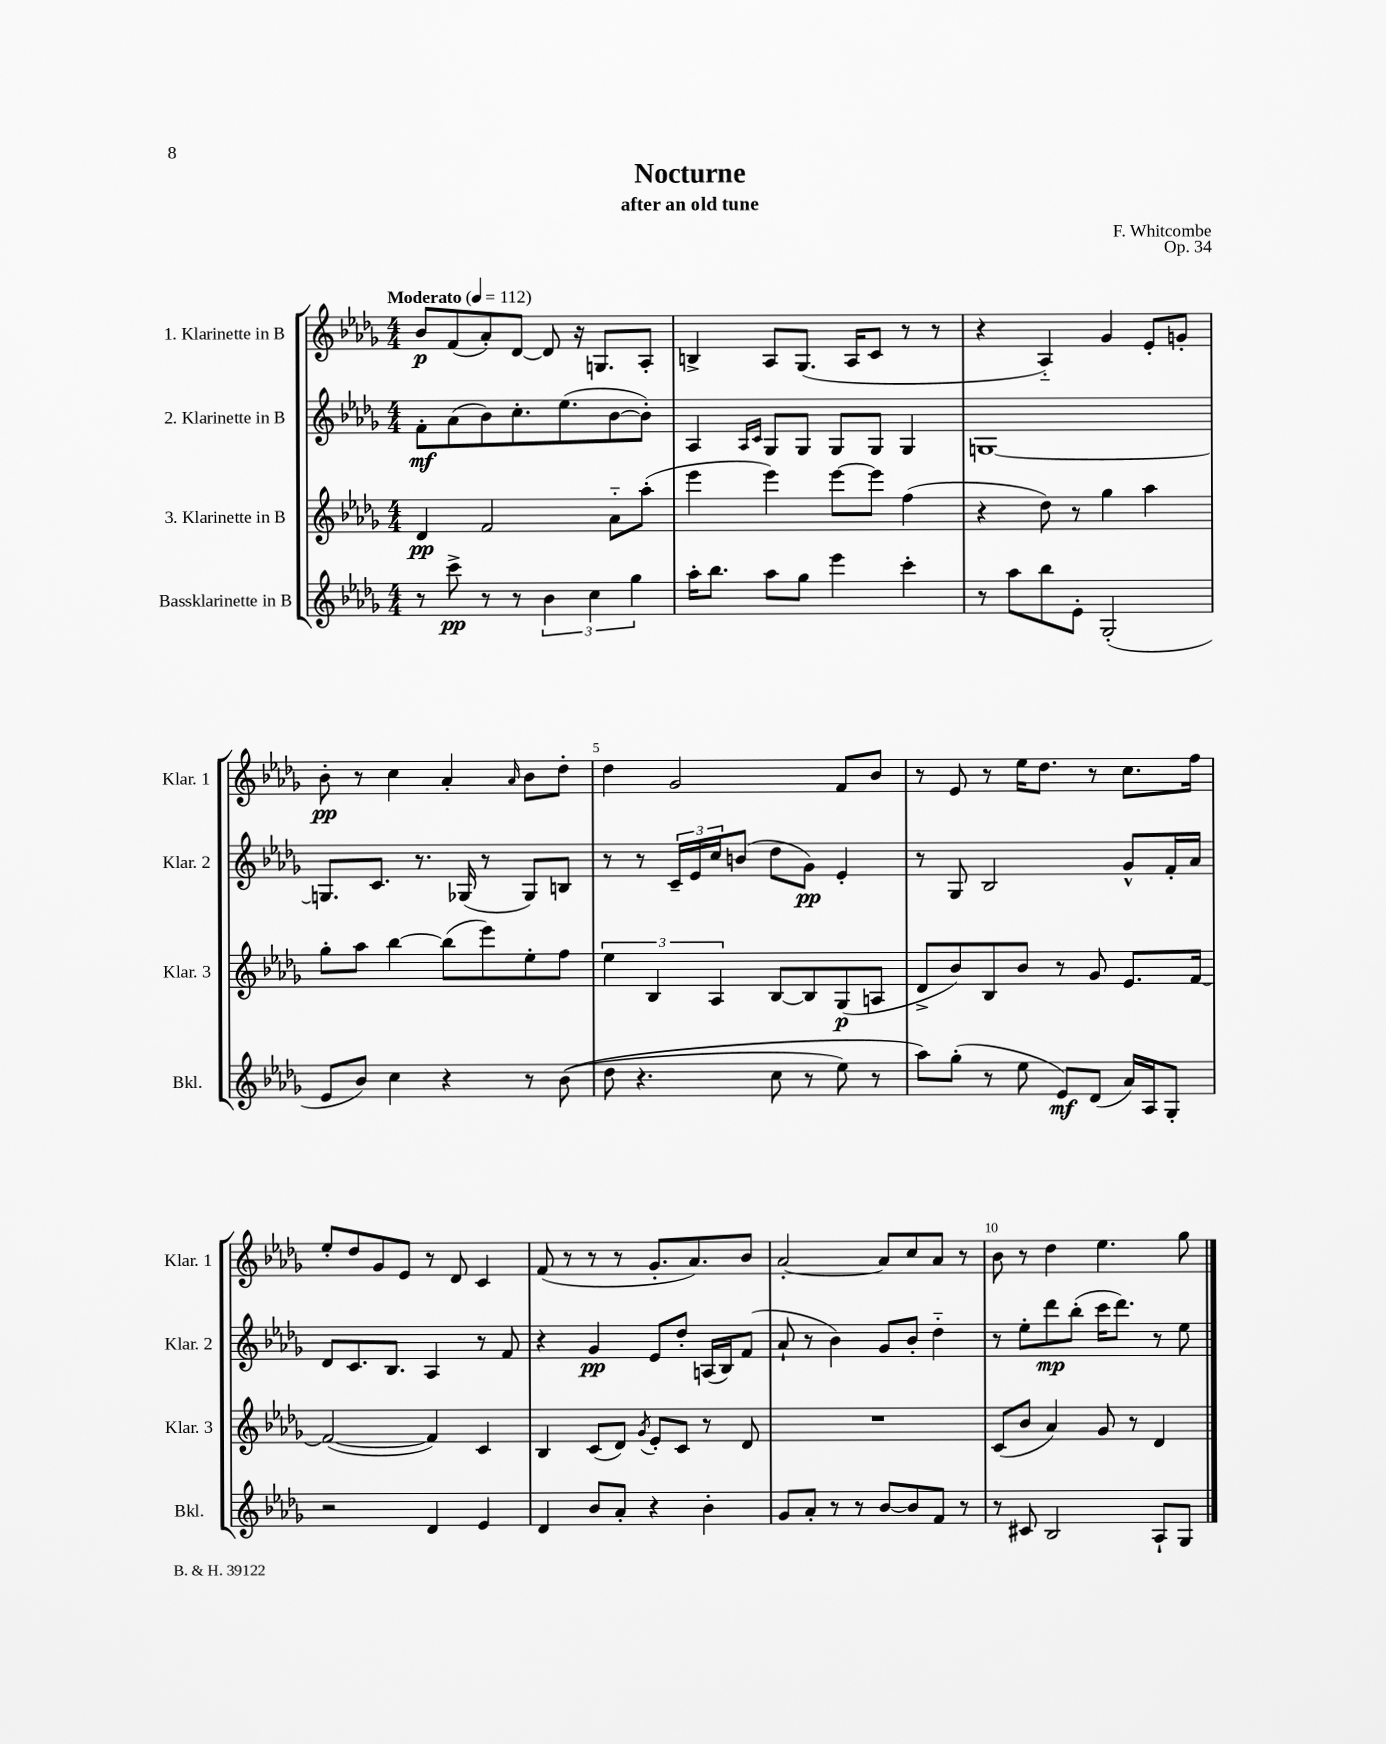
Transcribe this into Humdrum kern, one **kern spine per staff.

**kern	**kern	**kern	**kern
*staff4	*staff3	*staff2	*staff1
*clefG2	*clefG2	*clefG2	*clefG2
*k[b-e-a-d-g-]	*k[b-e-a-d-g-]	*k[b-e-a-d-g-]	*k[b-e-a-d-g-]
*M4/4	*M4/4	*M4/4	*M4/4
*MM112	*MM112	*MM112	*MM112
8r	4d-	8f'	8b-
8ccc^	.	(8a-	(8f
8r	2f	8b-)	8a-')
8r	.	8.cc'	[8d-
6b-	.	.	8d-]
.	.	(8.ee-	.
.	.	.	16r
6cc	.	.	.
.	.	.	8.G
.	8a-'~	[8b-	.
6gg-	.	.	.
.	(8aa-'	8b-'])	8A-'
=	=	=	=
16aa-'	4eee-	4A-	4B^
8.bb-	.	.	.
.	.	16qqA-	.
.	.	16qqc	.
8aa-	4eee-)	8G-	8A-
8gg-	.	8G-	(8.G-
4eee-	[8eee-	8G-	.
.	.	.	16A-
.	8eee-]	8G-	8c
4ccc'	(4ff	4G-	8r
.	.	.	8r
=	=	=	=
8r	4r	[1G	4r
8aa-	.	.	.
8bb-	8dd-)	.	4A-'~)
8e-'	8r	.	.
(2G-'	4gg-	.	4g-
.	4aa-	.	8e-'
.	.	.	8g'
=	=	=	=
8e-	8gg-'	8.G]	8b-'
8b-)	8aa-	.	8r
.	.	8.c	.
4cc	[4bb-	.	4cc
.	.	8.r	.
4r	(8bb-]	.	4a-'
.	.	(16G-	.
.	8eee-)	8r	.
.	.	.	16qqa-
8r	8ee-'	8G-)	8b-
&((8b-	8ff	8B	8dd-'
=	=	=	=
8dd-	6ee-	8r	4dd-
4.r	.	8r	.
.	6B-	.	.
.	.	24c~	2g-
.	.	24e-	.
.	6A-	24cc	.
.	.	(8b	.
8cc	[8B-	8dd-	.
8r	8B-]	8g-)	.
8ee-)	(8G-	4e-'	8f
8r	8A	.	8b-
=	=	=	=
8aa-&)	8d-^	8r	8r
(8gg-'	8b-)	8G-	8e-
8r	8B-	2B-	8r
8ee-	8b-	.	16ee-
.	.	.	8.dd-
8e-)	8r	.	.
(8d-	8g-	.	8r
16a-)	8.e-	8g-^^	8.cc
16A-	.	.	.
8G-'	.	16f'	.
.	[16f	16a-	16ff
=	=	=	=
2r	(2f_	8d-	8ee-'
.	.	8.c	8dd-
.	.	.	8g-
.	.	8.B-	.
.	.	.	8e-
4d-	4f])	4A-	8r
.	.	.	8d-
4e-	4c	8r	4c
.	.	8f	.
=	=	=	=
4d-	4B-	4r	(8f
.	.	.	8r
8b-	(8c	4g-	8r
8a-'	8d-)	.	8r
.	8qg-	.	.
4r	8e-'	8e-	8.g-'
.	8c	8dd-'	.
.	.	.	8.a-)
4b-'	8r	(16A	.
.	.	16B-)	.
.	8d-	(8f	8b-
=	=	=	=
8g-	1r	8a-`	[2a-'
8a-'	.	8r	.
8r	.	4b-)	.
8r	.	.	.
[8b-	.	8g-	8a-]
8b-]	.	8b-'	8cc
8f	.	4dd-'~	8a-
8r	.	.	8r
=	=	=	=
8r	(8c	8r	8b-
8c#	8b-	8ee-'	8r
2B-	4a-)	8ddd-	4dd-
.	.	(8bb-'	.
.	8g-	16ccc	4.ee-
.	.	8.ddd-)	.
.	8r	.	.
8A-`	4d-	8r	.
8G-	.	8ee-	8gg-
==	==	==	==
*-	*-	*-	*-
